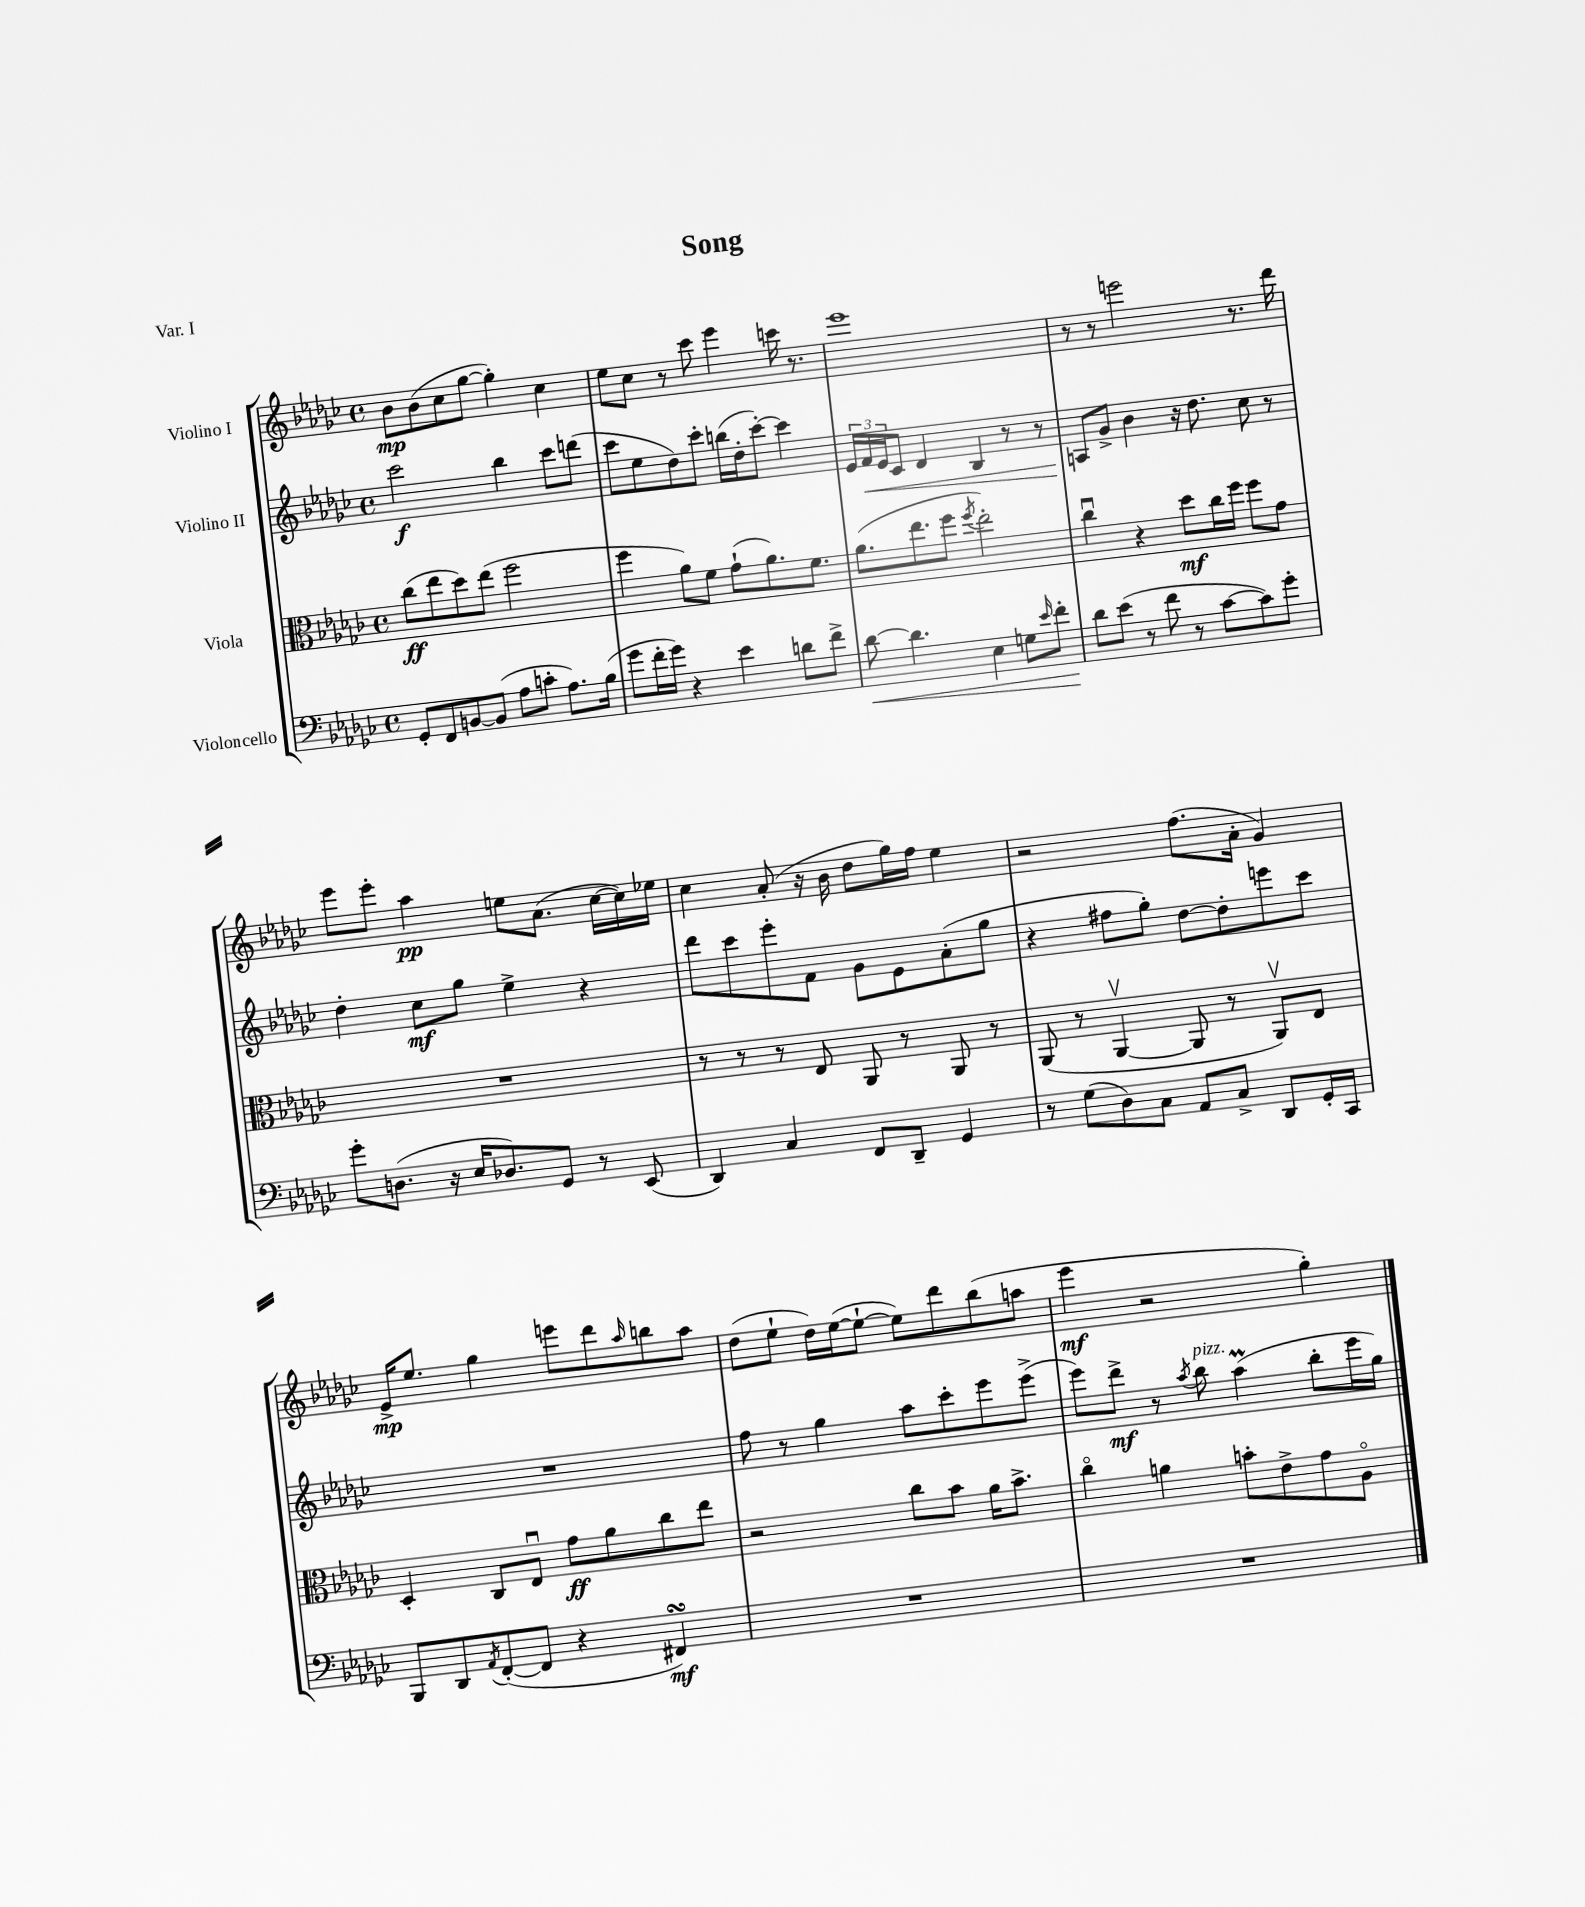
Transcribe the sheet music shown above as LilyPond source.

\header { title = "Song" piece = "Var. I" }
<<
\new StaffGroup <<
\new Staff = "s0" \with { instrumentName = "Violino I" } {
    \clef treble \key ges \major \defaultTimeSignature \time 4/4
    bes'8\mp bes'8( ces''8 ges''8~ ges''4-.) ces''4 |
    ees''8 ces''8 r8 ces'''8 ees'''4 c'''16 r8. |
    ees'''1 |
    r8 r8 e'''2 r8. des'''16 |
    ees'''8 ees'''8-. aes''4\pp e''8 aes'8.( ces''16~ ces''16) ees''16 |
    ces''4 aes'8-.( r16 bes'16 des''8 ges''16) f''16 ees''4 |
    r2 f''8.( aes'16-. ges'4) |
    ees'16->\mp ees''8. ges''4 e'''8 des'''8 \grace { aes''16 } b''8 aes''8 |
    des''8( ees''8-! des''16) ees''16~( ees''8~-! ees''8) des'''8 bes''8( a''8 |
    ees'''4\mf r2 ges''4-.) \bar "|." |
}
\new Staff = "s1" \with { instrumentName = "Violino II" } {
    \clef treble \key ges \major \defaultTimeSignature \time 4/4
    ces'''2\f bes''4 ces'''8 d'''8( |
    ces'''8 ees''8 des''8) ces'''8-. b''16( des''16-. ces'''8~-.) ces'''4 |
    \tuplet 3/2 { ees'16 f'16\< ees'16 } ces'8 des'4 bes4 r8 r8 |
    a8\! ges'8-> bes'4 r16 des''8. ces''8 r8 |
    des''4-. ces''8\mf ges''8 ees''4-> r4 |
    des'''8 ces'''8 ees'''8-. f'8 ges'8 ees'8 aes'8-.( ges''8 |
    r4 fis''8 ges''8-.) des''8~ des''8-. e'''8 ces'''8 |
    R1 |
    f''8 r8 ges''4 aes''8 ces'''8-. ees'''8 ees'''8->( |
    ees'''8) des'''8->\mf r8 \acciaccatura { aes''8 } bes''8^\markup { \italic "pizz." } aes''4\prall( bes''8-. ees'''16 ges''16) \bar "|." |
}
\new Staff = "s2" \with { instrumentName = "Viola" } {
    \clef alto \key ges \major \defaultTimeSignature \time 4/4
    ces''8\ff( ees''8 des''8) ees''8( f''2 |
    f''4 aes'8) f'8 ges'8-!( aes'8.) f'8. |
    aes'8.( ees''8. f''8 \acciaccatura { f''8 } ees''2-.) |
    ces''4\downbow r4 des''8\mf ces''16 f''16 f''8 ges'8 |
    R1 |
    r8 r8 r8 ees8 aes,8 r8 aes,8 r8 |
    aes,8( r8 aes,4~\upbow aes,8 r8 aes,8\upbow) ees8 |
    des4-. ces8 ees8\downbow ges'8\ff aes'8 ces''8 ees''8 |
    r2 ces''8 bes'8 aes'16 bes'8.-> |
    ces''4\flageolet a'4 b'8-. ees'8-> ges'8 aes8\flageolet \bar "|." |
}
\new Staff = "s3" \with { instrumentName = "Violoncello" } {
    \clef bass \key ges \major \defaultTimeSignature \time 4/4
    ges,8-. f,8 b,8~ b,8( aes8 c'8-. aes8.) bes16( |
    ges'8 f'16-. ges'16) r4 ees'4 d'8 f'8-> |
    des'8~\< des'4. ees4 g8 \grace { ees'16 } f'8-. |
    des'8\! ees'8( r8 f'8 r8 ces'8~ ces'8) ges'8-. |
    ges'8-. d8.( r16 ees16 des8.) ges,8 r8 ees,8( |
    des,4) ces4 f,8 des,8-- ges,4 |
    r8 ges8( des8) ces8 aes,8 ces8-> des,8 ges,16-. ces,16 |
    bes,,8 des,8 \acciaccatura { aes,8 } f,8~-.( f,8 r4 fis,4\turn\mf) |
    R1 |
    R1 \bar "|." |
}
>>
>>
\layout { \context { \Score \remove "Bar_number_engraver" } }
